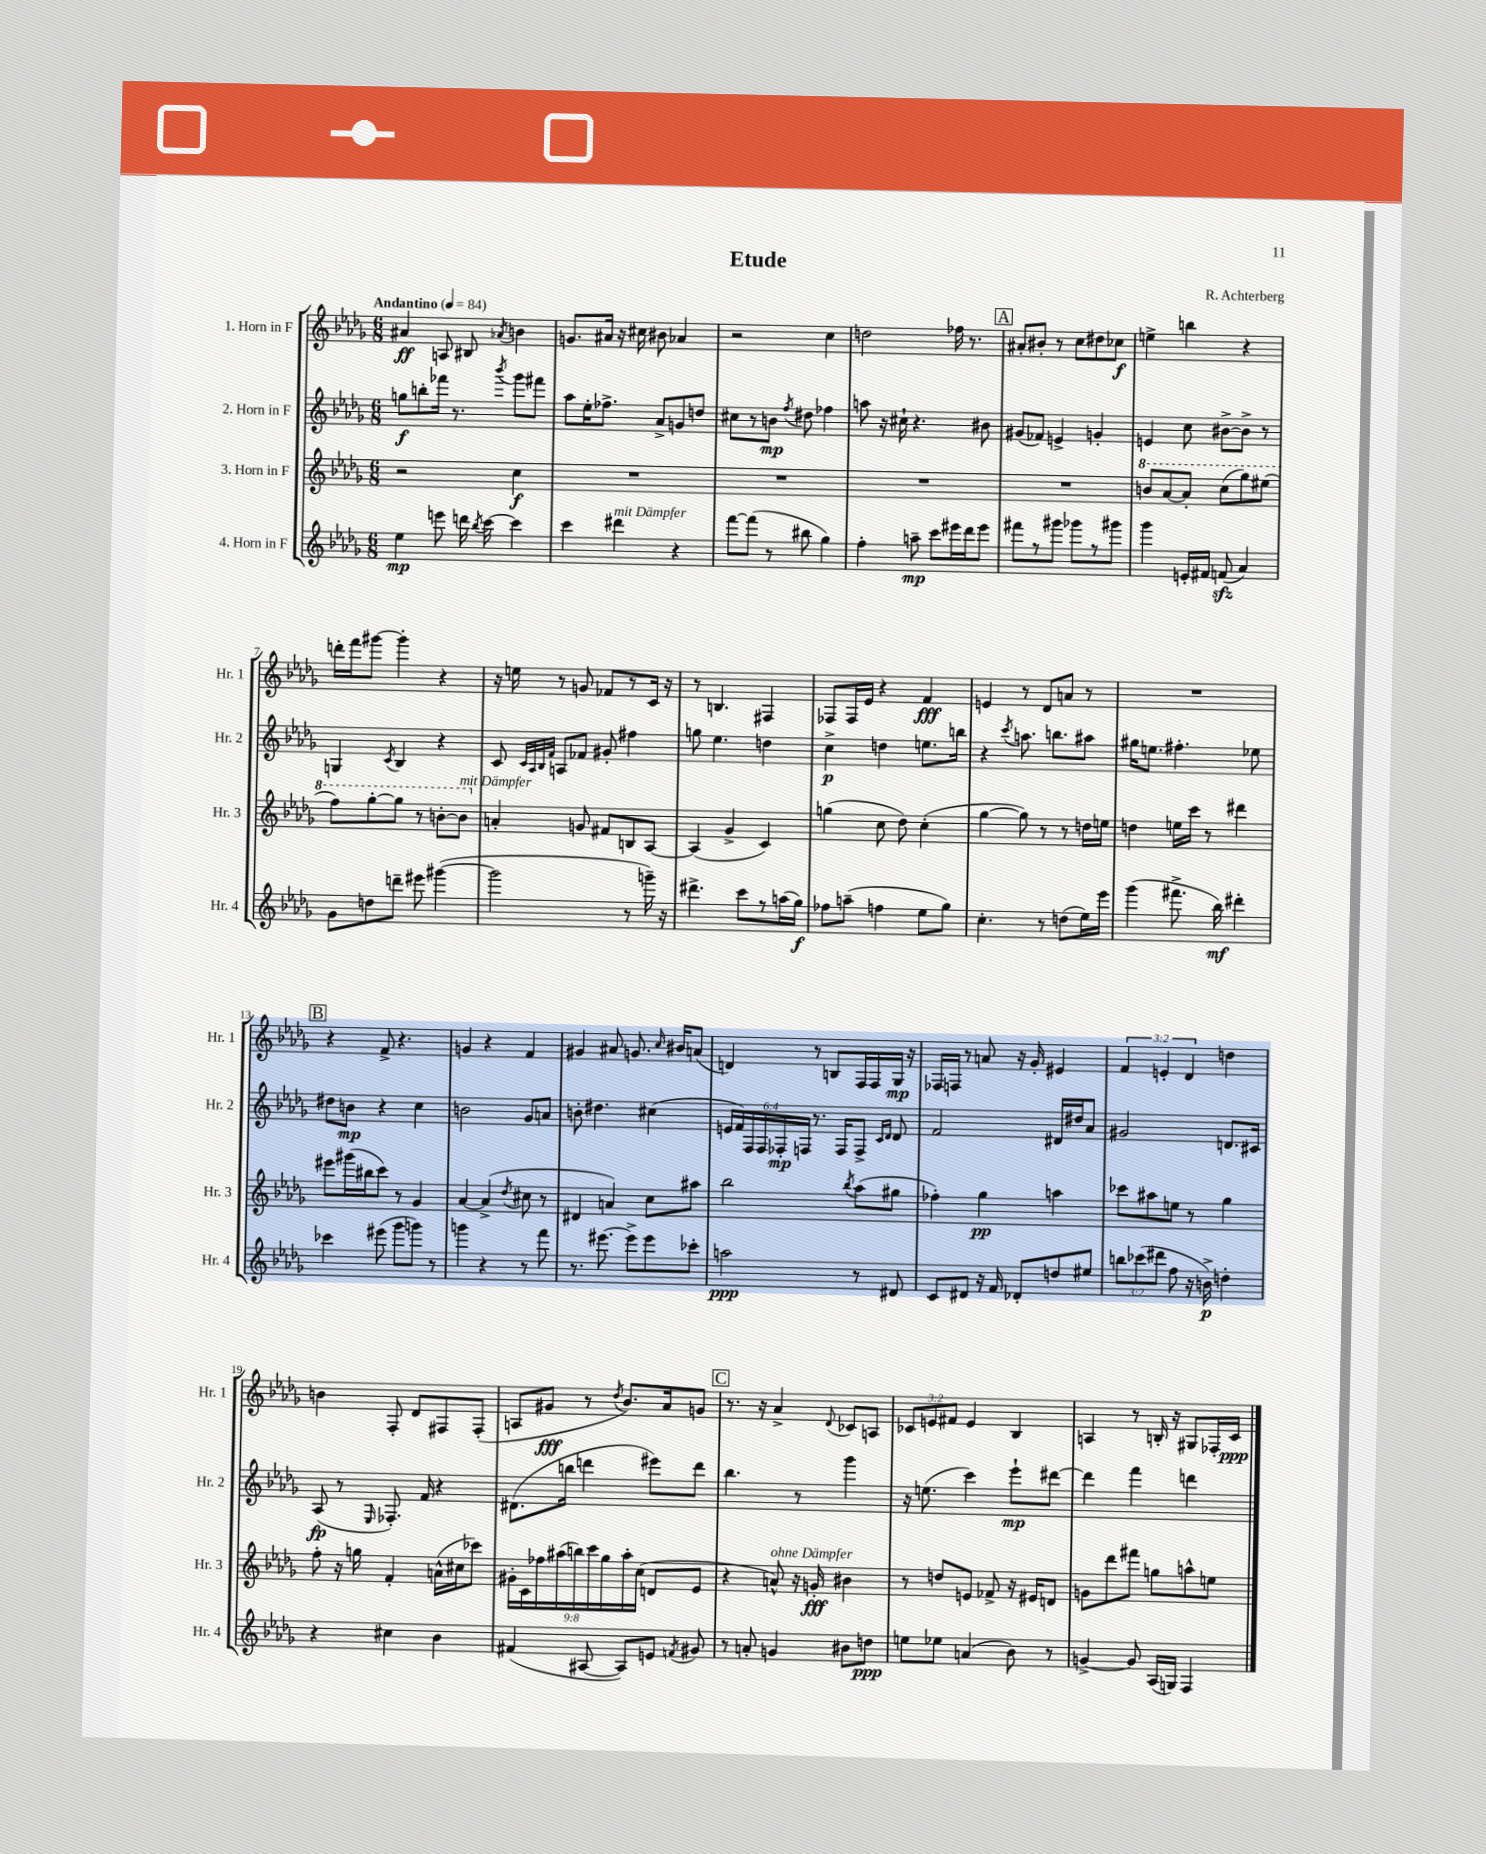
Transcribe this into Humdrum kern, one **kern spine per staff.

**kern	**dynam	**kern	**dynam	**kern	**dynam	**kern	**dynam
*part4	*part4	*part3	*part3	*part2	*part2	*part1	*part1
*staff4	*staff4	*staff3	*staff3	*staff2	*staff2	*staff1	*staff1
*I"4. Horn in F	*	*I"3. Horn in F	*	*I"2. Horn in F	*	*I"1. Horn in F	*
*I'Hr. 4	*	*I'Hr. 3	*	*I'Hr. 2	*	*I'Hr. 1	*
*clefG2	*	*clefG2	*	*clefG2	*	*clefG2	*
*k[b-e-a-d-g-]	*	*k[b-e-a-d-g-]	*	*k[b-e-a-d-g-]	*	*k[b-e-a-d-g-]	*
*M6/8	*	*M6/8	*	*M6/8	*	*M6/8	*
*MM84	*	*MM84	*	*MM84	*	*MM84	*
=1	=1	=1	=1	=1	=1	=1	=1
!	!	!	!	!	!	!LO:TX:a:B:t=Andantino	!
4ee-\	mp	2r	.	8ggn\L	f	4a#X/	ff
.	.	.	.	8bbn'\	.	.	.
8eeen\	.	.	.	16fff-X\Jk	.	8An/	.
.	.	.	.	8.r	.	.	.
16dddn\	.	.	.	.	.	8B#X/	.
8qbb-/	.	.	.	.	.	.	.
[16ccc\	.	.	.	.	.	.	.
.	.	.	.	8qbbb-/	.	8qa-X/	.
4ccc\]	.	4cc\	f	8ggg-\L	.	4bn\	.
.	.	.	.	8fff#X\J	.	.	.
=2	=2	=2	=2	=2	=2	=2	=2
4ccc\	.	2.r	.	8aa-\L	.	8.gn/L	.
.	.	.	.	16ee-'\K	.	.	.
.	.	.	.	8.ff-X^\J	.	16a#X/Jk	.
!LO:TX:a:i:t=mit Dämpfer	!	!	!	!	!	!	!
4ddd#X\	.	.	.	.	.	16r	.
.	.	.	.	.	.	16cc#X\	.
.	.	.	.	8a-^/L	.	8b#X\	.
4r	.	.	.	8gn/	.	4a-X/	.
.	.	.	.	8ddn/J	.	.	.
=3	=3	=3	=3	=3	=3	=3	=3
[8fff\L	.	2.r	.	8cc#X\L	.	2r	.
(8fff\J]	.	.	.	8r	.	.	.
8r	.	.	.	8bn\J	mp	.	.
.	.	.	.	8qff/	.	.	.
8bb#X\	.	.	.	8dd#X\	.	.	.
4gg-\)	.	.	.	4ff-X\	.	4cc\	.
=4	=4	=4	=4	=4	=4	=4	=4
4ff'\	.	2.r	.	8aan\	.	2ddn\	.
.	.	.	.	16r	.	.	.
.	.	.	.	16cc#X`\	.	.	.
8aan~\	mp	.	.	4.r	.	.	.
8ccc\L	.	.	.	.	.	.	.
16eee#X\L	.	.	.	.	.	16ff-X\	.
16ddd-\J	.	.	.	.	.	8.r	.
8eee#\J	.	.	.	8b#X\	.	.	.
!!LO:REH:place=s1:t=A
=5	=5	=5	=5	=5	=5	=5	=5
8fff#X\L	.	2.r	.	(8g#X/L	.	8a#X'/L	.
8r	.	.	.	8f-X/J)	.	8b#X'/J	.
8ggg#X\J	.	.	.	4en^/	.	8r	.
8ggg-X\L	.	.	.	.	.	8cc\L	.
8r	.	.	.	4gn'/	.	8dd#X\	.
8ggg#X\J	.	.	.	.	.	8cc-X\J	f
=6	=6	=6	=6	=6	=6	=6	=6
*	*	*8va	*	*	*	*	*
4ggg-\	.	8bbn/L	.	4en/	.	4een^\	.
.	.	[8aa-/	.	.	.	.	.
16en'/LL	.	8aa-'/J]	.	8cc\	.	4bbn\	.
16f#X/JJ	.	.	.	.	.	.	.
(8fnzz/	.	(8ccc\L	.	[8b#X^\L	.	.	.
4a-/)	.	8ggg-\)	.	8b#^\J]	.	4r	.
.	.	(8eee#X\J	.	8r	.	.	.
!!LO:LB:g=z
=7	=7	=7	=7	=7	=7	=7	=7
8g-\L	.	8fff\L)	.	4Gn/	.	16dddn'\LL	.
.	.	.	.	.	.	16fff\J	.
8ddn\	.	[8ggg-'\	.	.	.	[8ggg#X\J	.
.	.	.	.	8qc/	.	.	.
8dddn~\J	.	8ggg-\J]	.	4B-/	.	4ggg#'\]	.
8eee#X\	.	8r	.	.	.	.	.
([4ggg#X\	.	[8bbn'\L	.	4r	.	4r	.
!	!	!LO:TX:a:i:t=mit Dämpfer	!	!	!	!	!
.	.	8bb\J]	.	.	.	.	.
=8	=8	=8	=8	=8	=8	=8	=8
*	*	*X8va	*	*	*	*	*
2ggg#\]	.	4an'/	.	8c/	.	16r	.
.	.	.	.	.	.	16een\	.
.	.	.	.	32qqc/LLL	.	.	.
.	.	.	.	32qqA-/	.	.	.
.	.	.	.	32qqB-/	.	.	.
.	.	.	.	32qqf/JJJ	.	.	.
.	.	.	.	8An/L	.	8r	.
.	.	8gn/	.	8f-X/J	.	8gn/	.
.	.	8f#X/L	.	8g#X'/	.	8f-X/L	.
8r	.	8Bn/	.	4ff#X\	.	8r	.
16gggn~\)	.	[8A-/J	.	.	.	16c/Jk	.
16r	.	.	.	.	.	16r	.
=9	=9	=9	=9	=9	=9	=9	=9
4.ddd#X^\	.	(4A-/]	.	8ggn\	.	8r	.
.	.	.	.	4.ee-\	.	4.Bn/	.
.	.	4g-^/	.	.	.	.	.
8ccc\L	.	.	.	.	.	.	.
8r	.	4c/)	.	4ddn\	.	4F#X/	.
(16aan\L	.	.	.	.	.	.	.
16gg-\JJ)	f	.	.	.	.	.	.
=10	=10	=10	=10	=10	=10	=10	=10
8ff-X\L	.	(4ggn\	.	4cc^\	p	8F-X/L	.
(8aan~\J	.	.	.	.	.	16F-/L	.
.	.	.	.	.	.	16e-/JJ	.
4ffn\	.	8cc\	.	4ddn\	.	4r	.
.	.	8dd-\)	.	.	.	.	.
8ee-\L	.	(4cc'\	.	8.een\L	.	4f/	fff
8gg-\J)	.	.	.	.	.	.	.
.	.	.	.	16bbn\Jk	.	.	.
=11	=11	=11	=11	=11	=11	=11	=11
4.cc'\	.	[4gg-\	.	4r	.	4en/	.
.	.	.	.	8qccc/	.	.	.
.	.	8gg-\])	.	8.aan\	.	8r	.
8r	.	8r	.	.	.	8d-/L	.
.	.	.	.	8.bbn\L	.	.	.
(8ddn\L	.	8r	.	.	.	8an/J	.
16ee-\L)	.	16ddn\LL	.	8aa#X\J	.	8r	.
16eee-\JJ	.	16een\JJ	.	.	.	.	.
=12	=12	=12	=12	=12	=12	=12	=12
(4ggg-\	.	4ddn\	.	16gg#X\KL	.	2.r	.
.	.	.	.	8.een\J	.	.	.
8.fff#X^\	.	16een\LL	.	4.ff#X'\	.	.	.
.	.	16ccc\JJ	.	.	.	.	.
.	.	8r	.	.	.	.	.
16bb-\)	mf	.	.	.	.	.	.
4ddd#X'\	.	4ddd#X\	.	.	.	.	.
.	.	.	.	8ee-X\	.	.	.
!!LO:LB:g=z
!!LO:REH:place=s1:t=B
=13	=13	=13	=13	=13	=13	=13	=13
4ccc-X\	.	8eee#X\L	.	8dd#X\L	.	4r	.
.	.	(16ggg#X\L	.	8bn\J	mp	.	.
.	.	16bb#X\J	.	.	.	.	.
(8eee#X\	.	8ccc\J)	.	4r	.	8f^/	.
8ggg-\L	.	8r	.	.	.	4.r	.
8gggn\J)	.	4g-/	.	4cc\	.	.	.
8r	.	.	.	.	.	.	.
=14	=14	=14	=14	=14	=14	=14	=14
4gggn\	.	[4a-/	.	2bn\	.	4gn/	.
4r	.	(4a-^/]	.	.	.	4r	.
.	.	8qdd-/	.	.	.	.	.
8r	.	8cc#X\	.	8g-/L	.	4f/	.
8fff\	.	8r	.	8an/J	.	.	.
=15	=15	=15	=15	=15	=15	=15	=15
8.r	.	4d#X/	.	8bn'\	.	4g#X/	.
.	.	.	.	4.dd#X\	.	.	.
[8.eee#X\	.	.	.	.	.	.	.
.	.	4an/)	.	.	.	8a#X/	.
8eee#^\L]	.	.	.	.	.	8.gn/	.
8eee#\	.	8cc\L	.	(4cc#X\	.	.	.
.	.	.	.	.	.	16qqcc/	.
.	.	.	.	.	.	16b#X/KL	.
8ccc-X'\J	.	8aa#X\J	.	.	.	(8an/J	.
=16	=16	=16	=16	=16	=16	=16	=16
2aan\	ppp	2bb-\	.	24en/LL	.	4dn/)	.
.	.	.	.	24f/)	.	.	.
.	.	.	.	24F/	.	.	.
.	.	.	.	24F/	.	.	.
.	.	.	.	24F-X'/	mp	.	.
.	.	.	.	24Fn/JJ	.	.	.
.	.	.	.	8.r	.	8r	.
.	.	.	.	.	.	8Bn/L	.
.	.	.	.	16F/KL	.	.	.
.	.	8qbb-/	.	.	.	.	.
8r	.	(8aa-\L	.	8F^/J	.	16F/L	.
.	.	.	.	.	.	16F/	.
.	.	.	.	16qqc/LL	.	.	.
.	.	.	.	16qqd-/JJ	.	.	.
8d#X/	.	8gg#X\J	.	8d-/	.	16G-/JJ	mp
.	.	.	.	.	.	16r	.
=17	=17	=17	=17	=17	=17	=17	=17
8c/L	.	4ff-X'\)	.	2f/	.	16F-X/LL	.
.	.	.	.	.	.	16Fn/JJ	.
8d#X/J	.	.	.	.	.	8r	.
16r	.	4gg-\	pp	.	.	8an/	.
16f/	.	.	.	.	.	.	.
8d-X'/L	.	.	.	.	.	16r	.
.	.	.	.	.	.	16g-'/	.
8ddn/	.	4aan\	.	16d#X/LL	.	4e#X/	.
.	.	.	.	16dd#X/J	.	.	.
8ee#X/J	.	.	.	8a-/J	.	.	.
=18	=18	=18	=18	=18	=18	=18	=18
12bbn\L	.	8ccc-X\L	.	2g#X/	.	6f/	.
(12ccc-X\	.	.	.	.	.	.	.
.	.	8aa#X\	.	.	.	.	.
12ddd#X\J	.	.	.	.	.	6en'/	.
8ff\	.	8een\J	.	.	.	.	.
.	.	.	.	.	.	6d-/	.
16r	.	8r	.	.	.	.	.
16bn^\)	p	.	.	.	.	.	.
4ddn'\	.	4gg-\	.	8.dn/L	.	4ddn\	.
.	.	.	.	16c#X/Jk	.	.	.
!!LO:LB:g=z
=19	=19	=19	=19	=19	=19	=19	=19
4r	.	8ff'\	.	(8A-/	fp	4bn\	.
.	.	16r	.	8r	.	.	.
.	.	16ggn\	.	.	.	.	.
.	.	.	.	16qqE-/	.	.	.
4cc#X\	.	4f'/	.	8.F-X'/)	.	8F'/	.
.	.	.	.	.	.	8d-/L	.
.	.	.	.	16f/	.	.	.
4b-\	.	(16an^^\LL	.	4r	.	8F#X/	.
.	.	16cc#X\J	.	.	.	.	.
.	.	8ccc-X\J)	.	.	.	(8F#'/J	.
=20	=20	=20	=20	=20	=20	=20	=20
(4f#X/	.	18g#X'\LL	.	(8.d#X\L	.	8An/L	.
.	.	18c\	.	.	.	.	.
.	.	18ff-X\	.	.	.	.	.
.	.	.	.	.	.	8g#X/J	fff
.	.	(18aa#X\	.	.	.	.	.
.	.	.	.	16bbn\Jk	.	.	.
.	.	18bbn\)	.	.	.	.	.
[8A#X/	.	.	.	4dddn\	.	8r	.
.	.	18ccc\	.	.	.	.	.
.	.	18gg-\	.	.	.	.	.
.	.	.	.	.	.	8qdd-/	.
8A#/L])	.	.	.	.	.	8.b-/L)	.
.	.	18aa#'\	.	.	.	.	.
.	.	(18cc\JJ	.	.	.	.	.
8en/J	.	8dn/L	.	8eee#X\L)	.	.	.
.	.	.	.	.	.	16a-/k	.
8qfn/	.	.	.	.	.	.	.
8g#X/	.	8e-/J	.	8ddd\J	.	8gn/J	.
!!LO:REH:place=s1:t=C
=21	=21	=21	=21	=21	=21	=21	=21
8r	.	4r	.	4.bb-\	.	8.r	.
8an'/	.	.	.	.	.	.	.
.	.	.	.	.	.	16r	.
!	!	!LO:TX:a:i:t=ohne Dämpfer	!	!	!	!	!
4gn/	.	8an^^/)	.	.	.	4a-^/	.
.	.	16r	.	8r	.	.	.
.	.	16gn'/	fff	.	.	.	.
.	.	.	.	.	.	8qqd-/	.
8b#X\L	.	4b#X\	.	4ggg-\	.	8c-X/L	.
8ddn\J	ppp	.	.	.	.	8An/J	.
=22	=22	=22	=22	=22	=22	=22	=22
8een\L	.	8r	.	16r	.	12c-X/L	.
.	.	.	.	(8.een\	.	.	.
.	.	.	.	.	.	12en/	.
8ee-X\J	.	8ddn/L	.	.	.	.	.
.	.	.	.	.	.	12f#X/J	.
(4an/	.	8en/J	.	4ccc\)	.	4e/	.
.	.	8f-X^/	.	.	.	.	.
8b-\)	.	16r	.	8eee-`\L	mp	4B-/	.
.	.	16e#X/KL	.	.	.	.	.
8r	.	8dn/J	.	[8ddd#X\J	.	.	.
=23	=23	=23	=23	=23	=23	=23	=23
[4gn^/	.	8gn\L	.	4ddd#\]	.	4An/	.
.	.	8ddd-\	.	.	.	.	.
8g/]	.	8fff#X\J	.	4fff\	.	8r	.
(16A-/LL	.	8ggn\L	.	.	.	16Bn'/	.
16Gn/JJ)	.	.	.	.	.	16r	.
4F/	.	8aan^^\	.	4dddn\	.	8G#X/L	.
.	.	8een\J	.	.	.	16F-X'/L	.
.	.	.	.	.	.	16c/JJ	ppp
==	==	==	==	==	==	==	==
*-	*-	*-	*-	*-	*-	*-	*-
